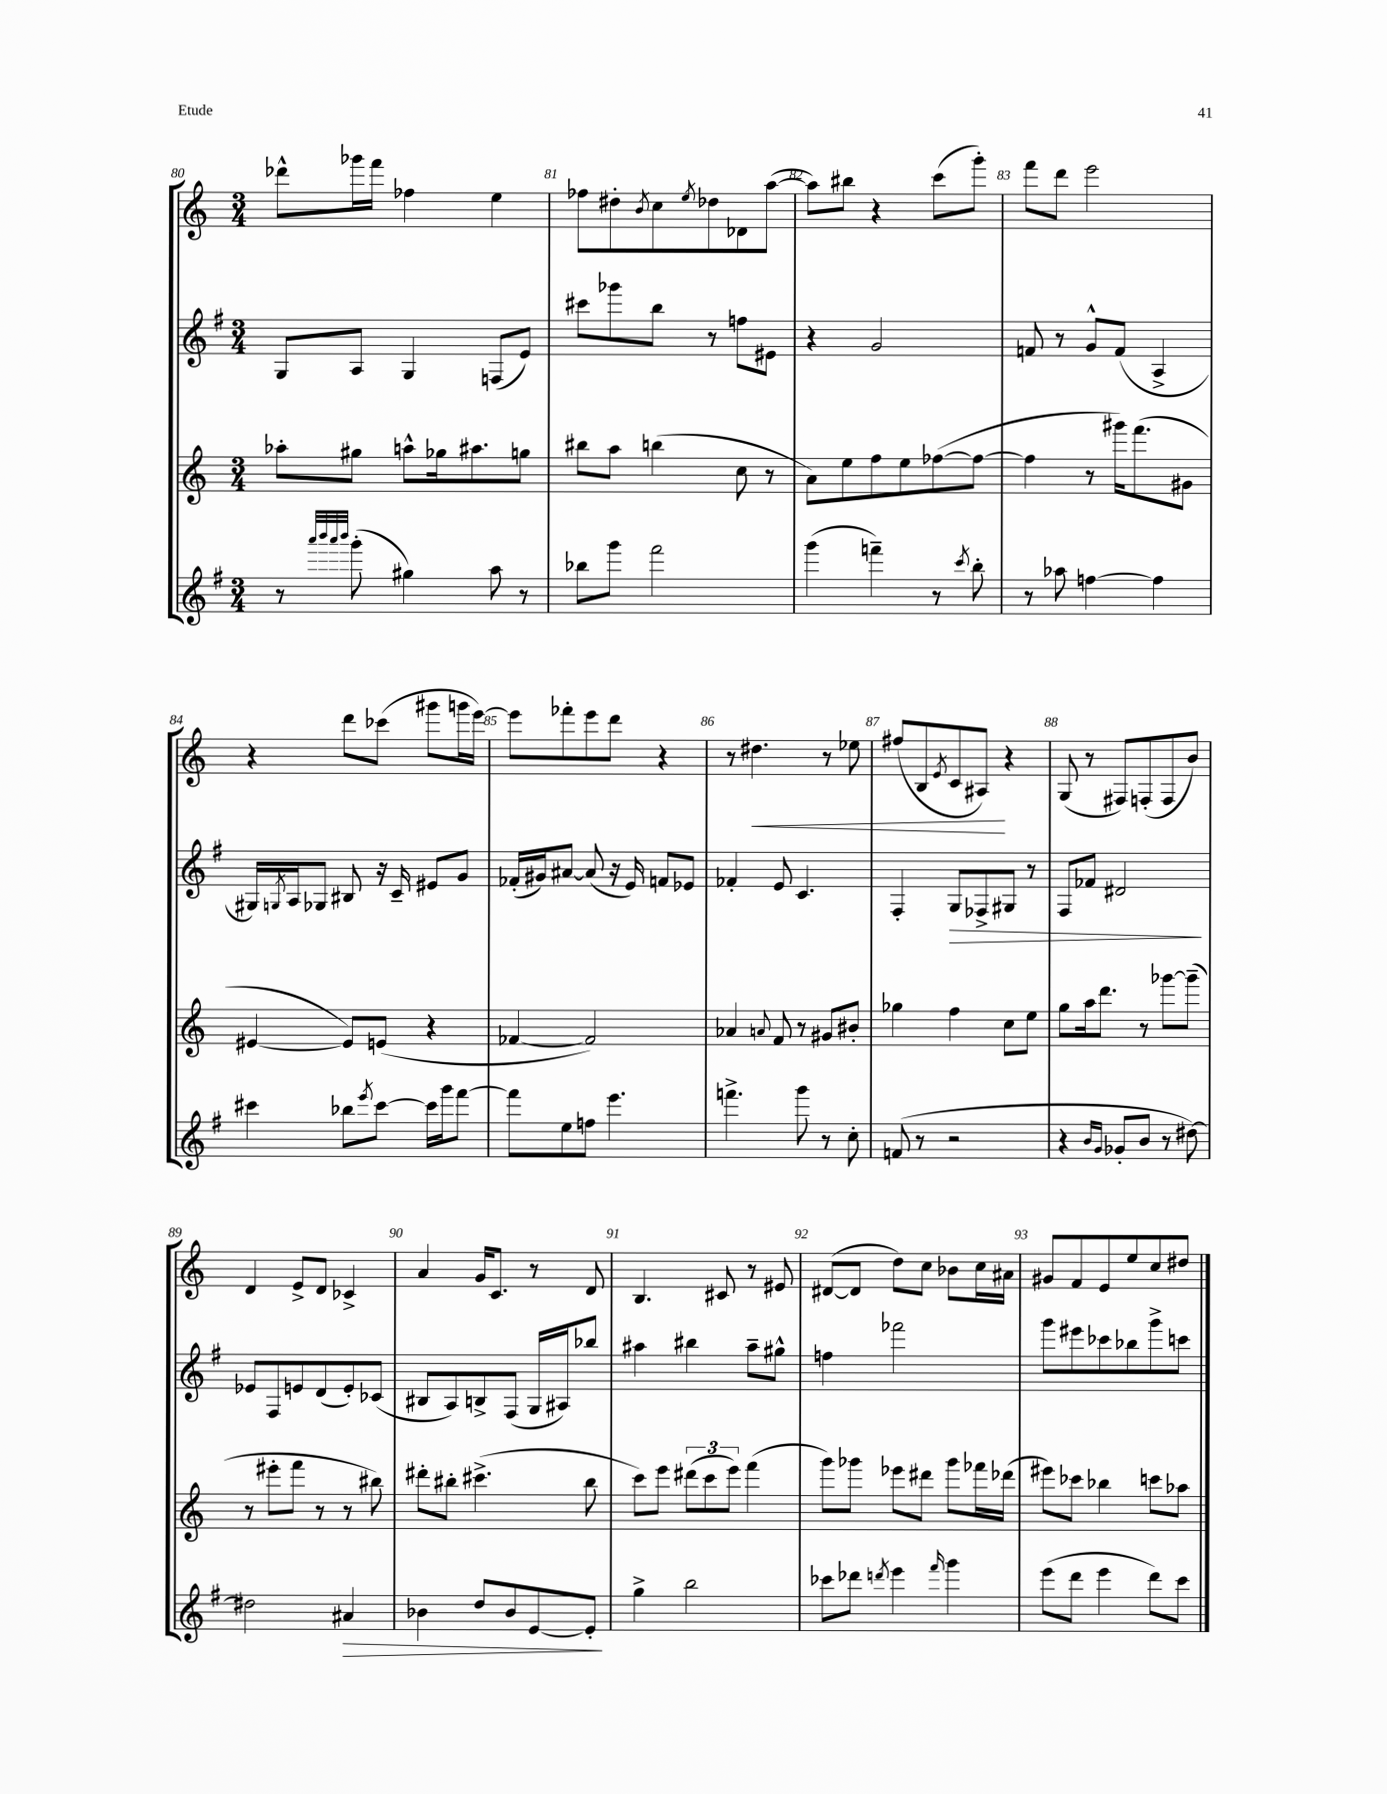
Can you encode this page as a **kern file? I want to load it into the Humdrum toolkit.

**kern	**kern	**kern	**kern
*staff4	*staff3	*staff2	*staff1
*clefG2	*clefG2	*clefG2	*clefG2
*k[f#]	*k[]	*k[f#]	*k[]
*M3/4	*M3/4	*M3/4	*M3/4
8r	8aa-'\L	8G/L	8ddd-^^\L
32qqaaa/LLL	.	.	.
32qqbbb/	.	.	.
32qqaaa/	.	.	.
32qqbbb/JJJ	.	.	.
(8ggg'\	8gg#\J	8A/J	16ggg-\L
.	.	.	16fff\JJ
4gg#\)	8aa^^\L	4G/	4ff-\
.	16gg-\k	.	.
.	8.aa#\	.	.
8aa\	.	(8F/L	4ee\
8r	8gg\J	8e/J)	.
=	=	=	=
8bb-\L	8bb#\L	8ccc#\L	8ff-\L
8ggg\J	8aa\J	8ggg-\	8dd#'\
.	.	.	8qb/
2fff#\	(4bb\	8bb\J	8cc\
.	.	.	8qee/
.	.	8r	8dd-\
.	8cc\	8ff\L	8d-\
.	8r	8e#\J	([8aa\J
=	=	=	=
(4ggg\	8a\L)	4r	8aa\]L)
.	8ee\	.	8bb#\J
4fff~\)	8ff\	2g/	4r
.	8ee\	.	.
8r	([8ff-\	.	(8ccc\L
8qccc/	.	.	.
8bb'\	8ff-\_J	.	8ggg'\J)
=	=	=	=
8r	4ff-\]	8f/	8fff\L
8aa-\	.	8r	8ddd\J
[4ff\	8r	8g^^/L	2eee\
.	16ggg#\LK)	(8f/J	.
.	(8.fff\	.	.
4ff\]	.	4A^/	.
.	8g#\J	.	.
=	=	=	=
4ccc#\	[4e#/	16G#/LL)	4r
.	.	8qG/	.
.	.	16A/J	.
.	.	8G-/J	.
8bb-\L	8e#/]L)	8B#/	8ddd\L
8qeee/	.	.	.
[8ccc#\J	(8e/J	16r	(8ccc-\J
.	.	16c~/	.
16ccc#\]LL	4r	8e#/L	8ggg#\L
16ggg\J	.	.	.
[8fff#\J	.	8g/J	16ggg\L
.	.	.	[16eee\JJ)
=	=	=	=
8fff#\]L	[4f-/	(16f-'/LL	8eee\]L
.	.	16g#/J)	.
8ee\	.	[8a#/J	8fff-'\
8ff\J	2f-/])	(8a#/]	8eee\
4.eee\	.	16r	8ddd\J
.	.	16e/)	.
.	.	8f/L	4r
.	.	8e-/J	.
=	=	=	=
4.fff^\	4a-/	4f-'/	8r
.	.	.	4.dd#\
.	8qqa/	.	.
.	8f/	8e/	.
8ggg\	8r	4.c/	.
8r	8g#/L	.	8r
8cc'\	8b#'/J	.	8ee-\
=	=	=	=
(8f/	4gg-\	4F#'/	(8ff#/L
8r	.	.	8B/
.	.	.	8qe/
2r	4ff\	8G/L	8c/
.	.	8F-^/	8A#/J)
.	8cc\L	8G#/J	4r
.	8ee\J	8r	.
=	=	=	=
4r	8gg\L	8F#/L	(8G/
.	16aa\k	8f-/J	8r
.	8.ddd\J	.	.
16qqb/LL	.	.	.
16qqg/JJ	.	.	.
8g-'/L	.	2d#/	8F#/L)
8b/J	8r	.	(8F'/
8r	[8ggg-\L	.	8F/
[8dd#\)	(8ggg-~\]J	.	8b/J)
=	=	=	=
2dd#\]	8r	8e-/L	4d/
.	8eee#'\L	8F#/	.
.	8fff\J	8e/	8e^/L
.	8r	(8d/	8d/J
4a#/	8r	8e'/)	4c-^/
.	8bb#\)	(8c-/J	.
=	=	=	=
4b-\	8ddd#'\L	8B#/L	4a/
.	8bb#'\J	8A/)	.
8dd/L	(4.ccc#^\	8B^/	16g/LK
.	.	.	8.c/J
8b-/	.	(8F#/J	.
[8e/	.	16G/LL	8r
.	.	16A#/J)	.
8e'/]J	8bb#\	8bb-/J	8d/
=	=	=	=
4gg^\	8ccc\L)	4aa#\	4.B/
.	8eee\J	.	.
2bb\	(12ddd#\L	4bb#\	.
.	12ccc\	.	.
.	.	.	8c#/
.	12eee\J)	.	.
.	(4fff\	8aa#~\L	8r
.	.	8gg#^^\J	8e#/
=	=	=	=
8ccc-\L	8ggg\L)	4ff\	([8d#/L
8ddd-\J	8ggg-\J	.	8d#/]J
8qddd/	.	.	.
4eee\	8eee-\L	2fff-\	8dd\L)
.	8ddd#\J	.	8cc\J
16qqfff#/	.	.	.
4ggg\	8ggg-\L	.	8b-\L
.	16fff-\L	.	16cc\L
.	(16ddd-\JJ	.	16a#\JJ
=	=	=	=
(8eee\L	8eee#\L)	8ggg\L	8g#/L
8ddd\J	8ccc-\J	8eee#\	8f/
4eee\	4bb-\	8ccc-\	8e/
.	.	8bb-\	8ee/
8ddd\L)	8ccc\L	8ggg^\	8cc/
8ccc\J	8aa-\J	8ccc\J	8dd#/J
==	==	==	==
*-	*-	*-	*-
